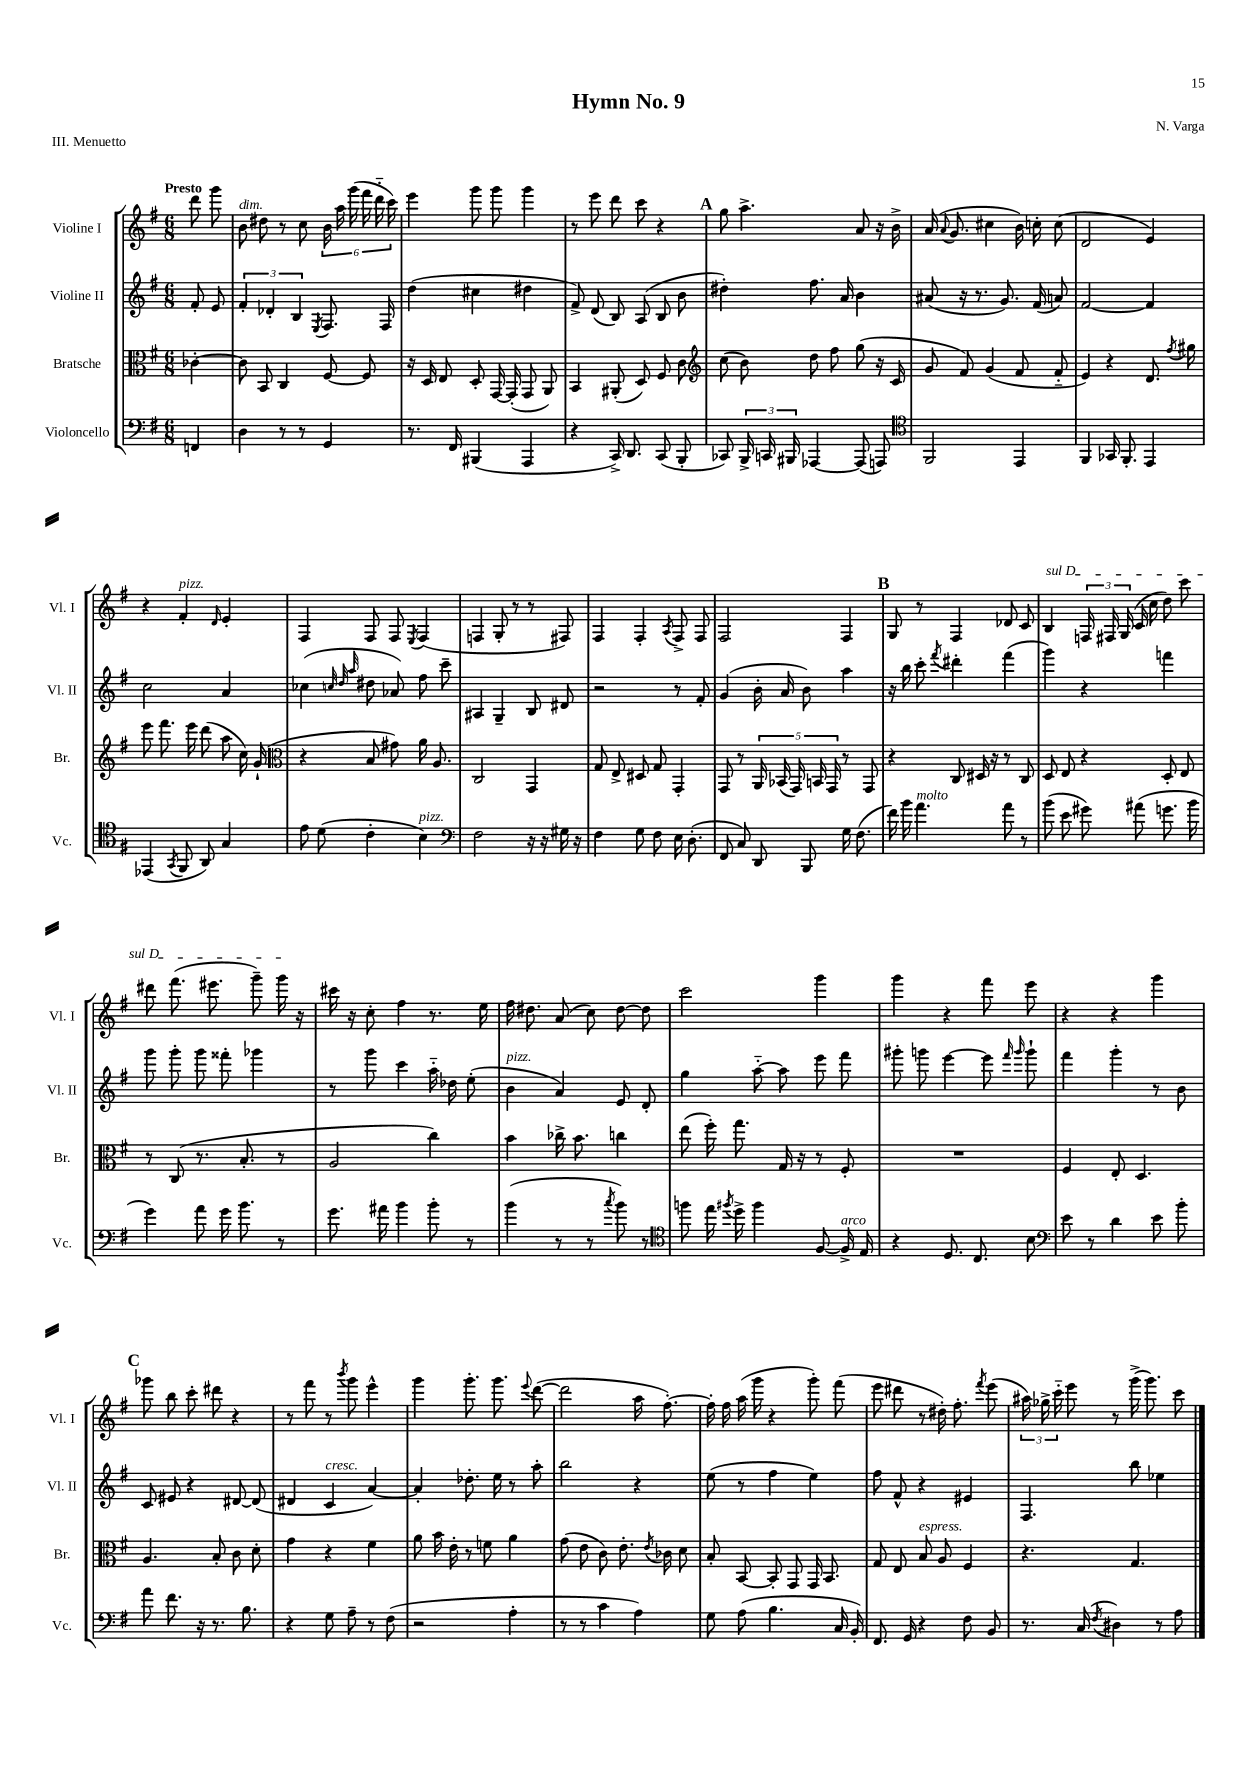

**kern	**kern	**kern	**kern
*staff4	*staff3	*staff2	*staff1
*clefF4	*clefC3	*clefG2	*clefG2
*k[f#]	*k[f#]	*k[f#]	*k[f#]
*M6/8	*M6/8	*M6/8	*M6/8
4FF	[4c-'	8f#'	8ddd
.	.	8e	8ggg
=	=	=	=
4D	8c-]	6f#'	8b
.	8BB	.	8dd#
.	.	6d-'	.
8r	4C	.	8r
.	.	6B	.
8r	.	.	8cc
.	.	8qE	.
4GG	[8F#	8.F#	24b
.	.	.	24aa
.	.	.	(24ggg
.	8F#]	.	24fff#
.	.	.	24ddd'~
.	.	16F#	.
.	.	.	24ccc)
=	=	=	=
8.r	16r	(4dd	4eee
.	16D	.	.
.	8E	.	.
16FF#	.	.	.
(4BBB#	8D'	4cc#	8ggg
.	[16GG	.	8ggg
.	(16GG']	.	.
4AAA	8GG	4dd#	4ggg
.	8AA)	.	.
=	=	=	=
4r	4BB	8f#^)	8r
.	.	(8d	8eee
16CC^)	(8AA#'	8B)	8ddd
8.DD	.	.	.
.	8D)	(8A	8ccc
(8CC	8F#	8B	4r
8BBB'	8c	8b	.
=	=	=	=
*	*clefG2	*	*
8CC-)	(8cc	4dd#')	8gg
24BBB^	8b)	.	4.aa^
24CC	.	.	.
24BBB#	.	.	.
[4AAA-	8dd	8.ff#	.
.	8ff#	.	.
.	.	16a	.
(8AAA-]	(8gg	4b	8a
8AAA)	16r	.	16r
.	16c	.	16b^
=	=	=	=
*clefC4	*	*	*
2FF#	8g	(8a#	(16a
.	.	.	8qqa
.	.	.	8.g
.	8f#)	16r	.
.	.	8.r	.
.	(4g	.	4cc#
.	.	8.g)	.
4EE	8f#	.	16b)
.	.	(16f#	16cc'
.	8f#'~	8a)	(8cc
=	=	=	=
4FF#	4e)	[2f#	2d
16GG-	4r	.	.
8.FF#'	.	.	.
4EE	8.d	4f#]	4e)
.	8qff#	.	.
.	16gg#	.	.
=	=	=	=
(4EE-	8eee	2cc	4r
.	8.fff#	.	.
8qGG	.	.	.
8FF#	.	.	4f#'
.	16eee	.	.
8AA)	(8ddd	.	.
.	.	.	16qqd
4G	8aa	4a	4e'
.	16cc)	.	.
.	(16g`	.	.
=	=	=	=
*	*clefC3	*	*
8e	4r	(4cc-	4F#
(8d	.	.	.
.	.	32qqcc	.
.	.	32qqdd	.
.	.	32qqaa	.
4c'	8B	8dd#	8F#
.	8g#)	8a-)	8F#
.	.	.	8qE
4B)	16a	8ff#	(4F#
.	8.A	.	.
.	.	8ccc~	.
=	=	=	=
*clefF4	*	*	*
2F#	2C	4A#	4F
.	.	4G~	8G'
.	.	.	8r
16r	4GG	8B	8r
16r	.	.	.
16G#	.	8d#	8F#)
16r	.	.	.
=	=	=	=
4F#	8G	2r	4F#
.	8E^	.	.
8G	8D#	.	4F#'
8F#	8G	.	.
.	.	.	8qA
16E	4GG'	8r	8F#^
(8.D'	.	.	.
.	.	8f#'	8F#
=	=	=	=
8FF#	8GG	(4g	2F#
8C)	8r	.	.
8DD	20AA	16b'	.
.	(20BB-	.	.
.	.	16a	.
.	20GG)	.	.
8BBB	.	8b)	.
.	20BB	.	.
.	20GG	.	.
16G	8r	4aa	4F#
(8.F#	.	.	.
.	8GG	.	.
=	=	=	=
16f#)	4r	16r	8G
16b	.	16bb	.
4.a	.	8ccc'	8r
.	.	8qfff#	.
.	8C	4ddd#'	4F#
.	16D#	.	.
.	16r	.	.
8a	8r	(4fff#	8d-
8r	8C	.	8c
=	=	=	=
(8b	8D	4ggg)	4B
8e	8E	.	.
8g#)	4r	4r	24F
.	.	.	24F#
.	.	.	(24G
(8a#	.	.	16c
.	.	.	16cc
8.g	8D'	4fff	8dd)
.	8E	.	8ccc
16b	.	.	.
=	=	=	=
4g)	8r	8ggg	8ddd#
.	(8C	8ggg'	(8.fff#
8a	8.r	8ggg	.
.	.	.	8.eee#
16g	.	8fff##'	.
8.b	8.B'	.	.
.	.	4ggg-	8ggg~)
8r	8r	.	16ggg
.	.	.	16r
=	=	=	=
8.g	2A	8r	16ccc#
.	.	.	16r
.	.	8ggg	8cc'
16a#	.	.	.
4b	.	4ccc	4ff#
8b'	4cc)	16aa'~	8.r
.	.	16dd-	.
8r	.	(8ee'	.
.	.	.	16ee
=	=	=	=
(4b	4b	4b	16ff#
.	.	.	8.dd#
8r	16cc-^	4a)	(8a
.	8.b	.	.
8r	.	.	8cc)
8qcc	.	.	.
8b)	4cc	8e	[8dd#
8r	.	8d'	8dd#]
=	=	=	=
*clefC4	*	*	*
8ff	(8ee	4gg	2ccc
16ee	16ff#')	.	.
8qff#	.	.	.
16dd^	8.gg	.	.
4ff#	.	[8aa'~	.
.	16G	8aa]	.
.	16r	.	.
[8F#	8r	8eee	4ggg
16F#^]	8F#'	8fff#	.
16E	.	.	.
=	=	=	=
4r	2.r	8ggg#'	4ggg
.	.	8ggg	.
8.D	.	[4eee	4r
8.C	.	.	.
.	.	8eee]	8fff#
.	.	16qqfff#	.
.	.	16qqggg	.
8B	.	8ggg`	8eee
=	=	=	=
*clefF4	*	*	*
8e	4F#	4fff#	4r
8r	.	.	.
4d	8E'	4ggg'	4r
.	4.D	.	.
8e	.	8r	4ggg
8b'	.	8b	.
=	=	=	=
8a	4.A	8c	8ggg-
8.f#	.	8e#	8bb
.	.	4r	8ccc'
16r	.	.	.
8.r	8B'	.	8ddd#
.	8c	[8d#	4r
8.B	.	.	.
.	8d'	(8d#]	.
=	=	=	=
4r	4g	4d#	8r
.	.	.	8fff#
8G	4r	4c	8r
.	.	.	8qbbb
8A~	.	.	8ggg
8r	4f#	[4a)	4eee^^
(8F#	.	.	.
=	=	=	=
2r	8a	4a']	4ggg
.	16b	.	.
.	16e'	.	.
.	8r	8.dd-'	8.ggg'
.	8f	.	.
.	.	16ee	8.ggg
4A'	4a	8r	.
.	.	.	8qqeee
.	.	8aa'	([8ddd
=	=	=	=
8r	(8g	2bb	2ddd]
8r	8e	.	.
4c	8c)	.	.
.	8.e'	.	.
4A)	.	4r	16aa
.	8qe	.	.
.	16c-	.	[8.ff#')
.	8d	.	.
=	=	=	=
8G	8B'	(8ee	16ff#']
.	.	.	16ff#
(8A	[8BB	8r	(16aa
.	.	.	16ggg
4.B	8BB']	4ff#	4r
.	8GG	.	.
.	16GG	4ee)	8ggg')
.	8.BB	.	.
16C	.	.	(8fff#
16BB')	.	.	.
=	=	=	=
8.FF#	8G	8ff#	8eee
.	8E	8f#^^	8ddd#
16GG	.	.	.
4r	8B	4r	8r
.	8A	.	16dd#')
.	.	.	8.ff#'
8F#	4F#	4e#	.
.	.	.	8qfff#
8BB	.	.	(8eee
=	=	=	=
8.r	4.r	4.F#	24aa#)
.	.	.	24gg-^
.	.	.	24ccc'~
.	.	.	8eee
(16C	.	.	.
8qF#	.	.	.
4D#)	.	.	8r
.	4.G	8bb	(16ggg^
.	.	.	8.ggg)
8r	.	4ee-	.
8A	.	.	8ccc
==	==	==	==
*-	*-	*-	*-
